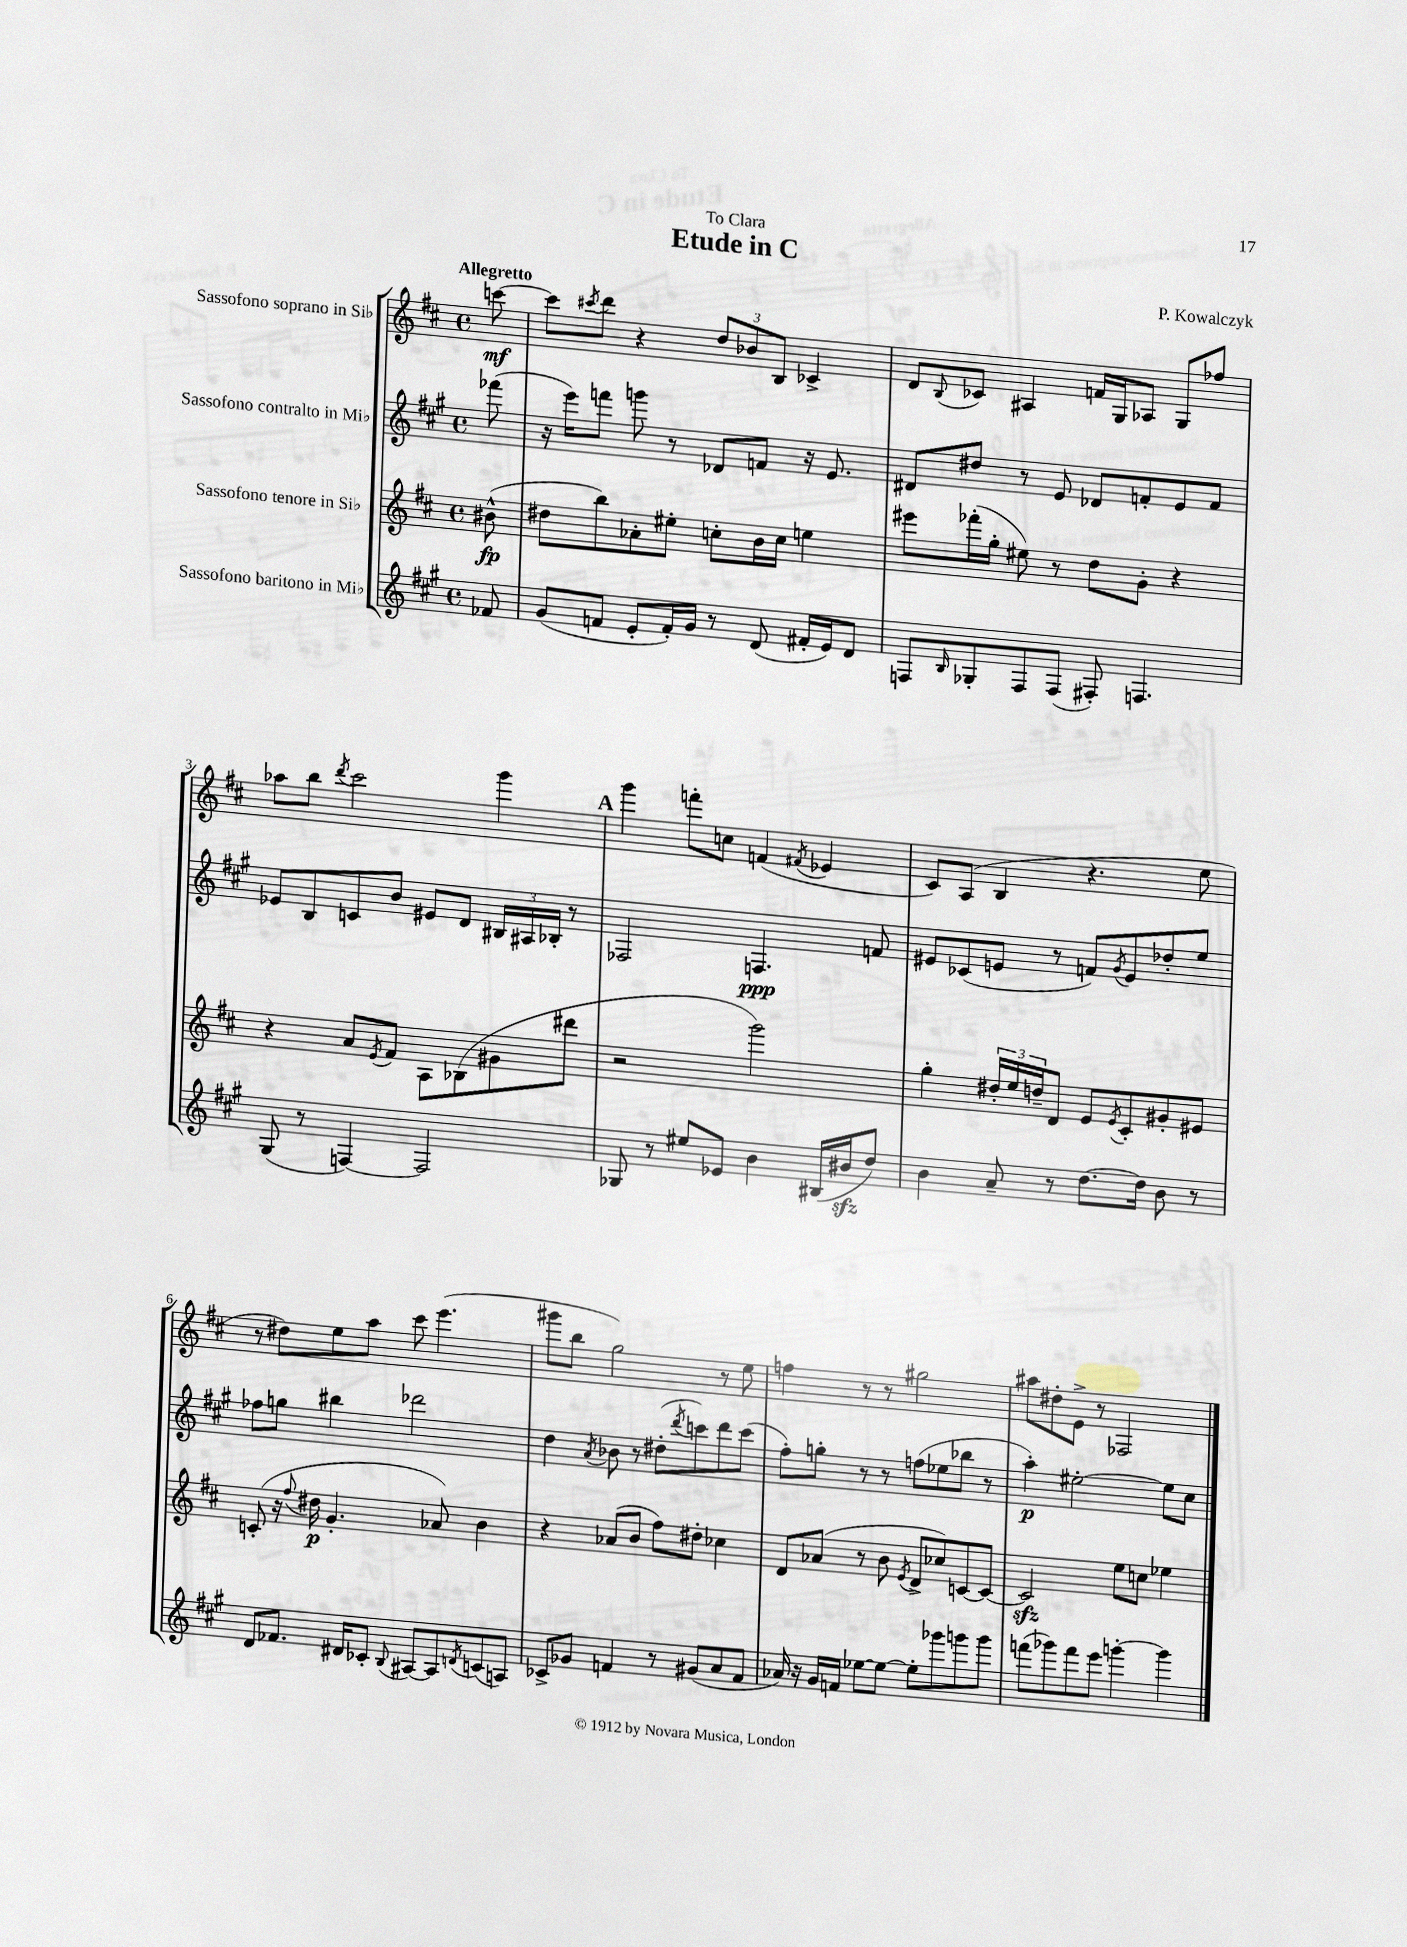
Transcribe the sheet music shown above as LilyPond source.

\header { title = "Etude in C" composer = "P. Kowalczyk" dedication = "To Clara" }
<<
\new StaffGroup <<
\new Staff = "s0" \with { instrumentName = "Sassofono soprano in Sib" } {
    \clef treble \key d \major \defaultTimeSignature \time 4/4 \partial 8 \tempo "Allegretto"
    c'''8~\mf |
    c'''8 \acciaccatura { cis'''8 } d'''8 r4 \tuplet 3/2 { d''8 bes'8 b8 } ces'4-> |
    d'8 \appoggiatura { b8 } ces'8 ais4 f'16 g16 aes8 g8 fes''8 |
    aes''8 b''8 \acciaccatura { d'''8 } cis'''2 g'''4 |
    \mark \markup { \bold "A" } g'''4 f'''8-. c''8 f'4( \acciaccatura { fis'8 } ees'4 |
    cis'8) a8( b4 r4. e''8 |
    r8 dis''8) e''8 a''8 cis'''8 e'''4.( |
    gis'''8 b''8 g''2) r8 e''8 |
    f''4 r8 r8 gis''2 |
    ais''8 dis''8-. e'8-> r8 fes2 \bar "|." |
}
\new Staff = "s1" \with { instrumentName = "Sassofono contralto in Mib" } {
    \clef treble \key a \major \defaultTimeSignature \time 4/4 \partial 8
    fes'''8( |
    r16 e'''16) f'''8 g'''8 r8 des'8 f'8 r16 e'8. |
    dis'8 dis''8 r8 e'8 des'8 f'8-. e'8 f'8 |
    ees'8 b8 c'8 b'8 eis'8 d'8 \tuplet 3/2 { bis16 ais16 bes16-. } r8 |
    \mark \markup { \bold "A" } fes2 f4.\ppp f'8 |
    eis'8 ces'8( e'8 r8 f'8) \acciaccatura { gis'8 } e'8 des''8-. e''8 |
    fes''8 g''8 bis''4 des'''2 |
    d''4 \acciaccatura { a'8 } bes'8 r8 dis''8-.( \acciaccatura { d'''8 } c'''8) d'''8 c'''8( |
    fis''8-.) g''8-. r8 r8 f''8( ees''8 bes''8 r8 |
    a''4-.\p) eis''2~-. eis''8 cis''8 \bar "|." |
}
\new Staff = "s2" \with { instrumentName = "Sassofono tenore in Sib" } {
    \clef treble \key d \major \defaultTimeSignature \time 4/4 \partial 8
    bis'8-^\fp( |
    dis''8 b''8) aes'8-. eis''8-. c''8-. b'16 c''16 e''4 |
    eis'''8 fes'''16-.( g''16-. eis''8) r8 d''8 g'8-. r4 |
    r4 a'8 \acciaccatura { e'8 } fis'8 a8 bes8( gis'8 dis'''8 |
    \mark \markup { \bold "A" } r2 g'''2) |
    g''4-. \tuplet 3/2 { dis''16-. e''16 d''16-- } d'8 e'8 \acciaccatura { e'8 } cis'8-. gis'8-. eis'8 |
    c'8-.( r16 \appoggiatura { fis''8 } dis''16\p g'4.-. aes'8) b'4 |
    r4 aes'8( b'8 fis''8) dis''8-. ces''4 |
    d'8 aes'8( r8 b'8 \acciaccatura { e'8 } d'8-> ces''8) c'8~ c'8~ |
    c'2\sfz e''8 c''8 ees''4 \bar "|." |
}
\new Staff = "s3" \with { instrumentName = "Sassofono baritono in Mib" } {
    \clef treble \key a \major \defaultTimeSignature \time 4/4 \partial 8
    fes'8 |
    gis'8( f'8 e'8-. f'16-.) gis'16 r8 d'8( fis'16-. e'16) d'8 |
    f8 \grace { b16 } ges8-. f8 f8( fis8-.) f4. |
    gis8( r8 f4~) f2 |
    \mark \markup { \bold "A" } ges8 r8 eis''8 ees'8 b'4 bis16( bis'16\sfz d''8) |
    b'4 a'8-- r8 d''8.~ d''16 b'8 r8 |
    d'8 fes'8. dis'16 ces'8-. \appoggiatura { b8 } ais8~ ais8 \acciaccatura { d'8 } c'8( a8) |
    ces'8-> ges'8 f'4 r8 gis'8( a'8 f'8 |
    aes'16) r16 gis'16 f'16 ees''8~ ees''8~ ees''8-. ges'''8 g'''8 g'''8 |
    f'''8( ges'''8) f'''8 e'''8 g'''4~-. g'''4 \bar "|." |
}
>>
>>
